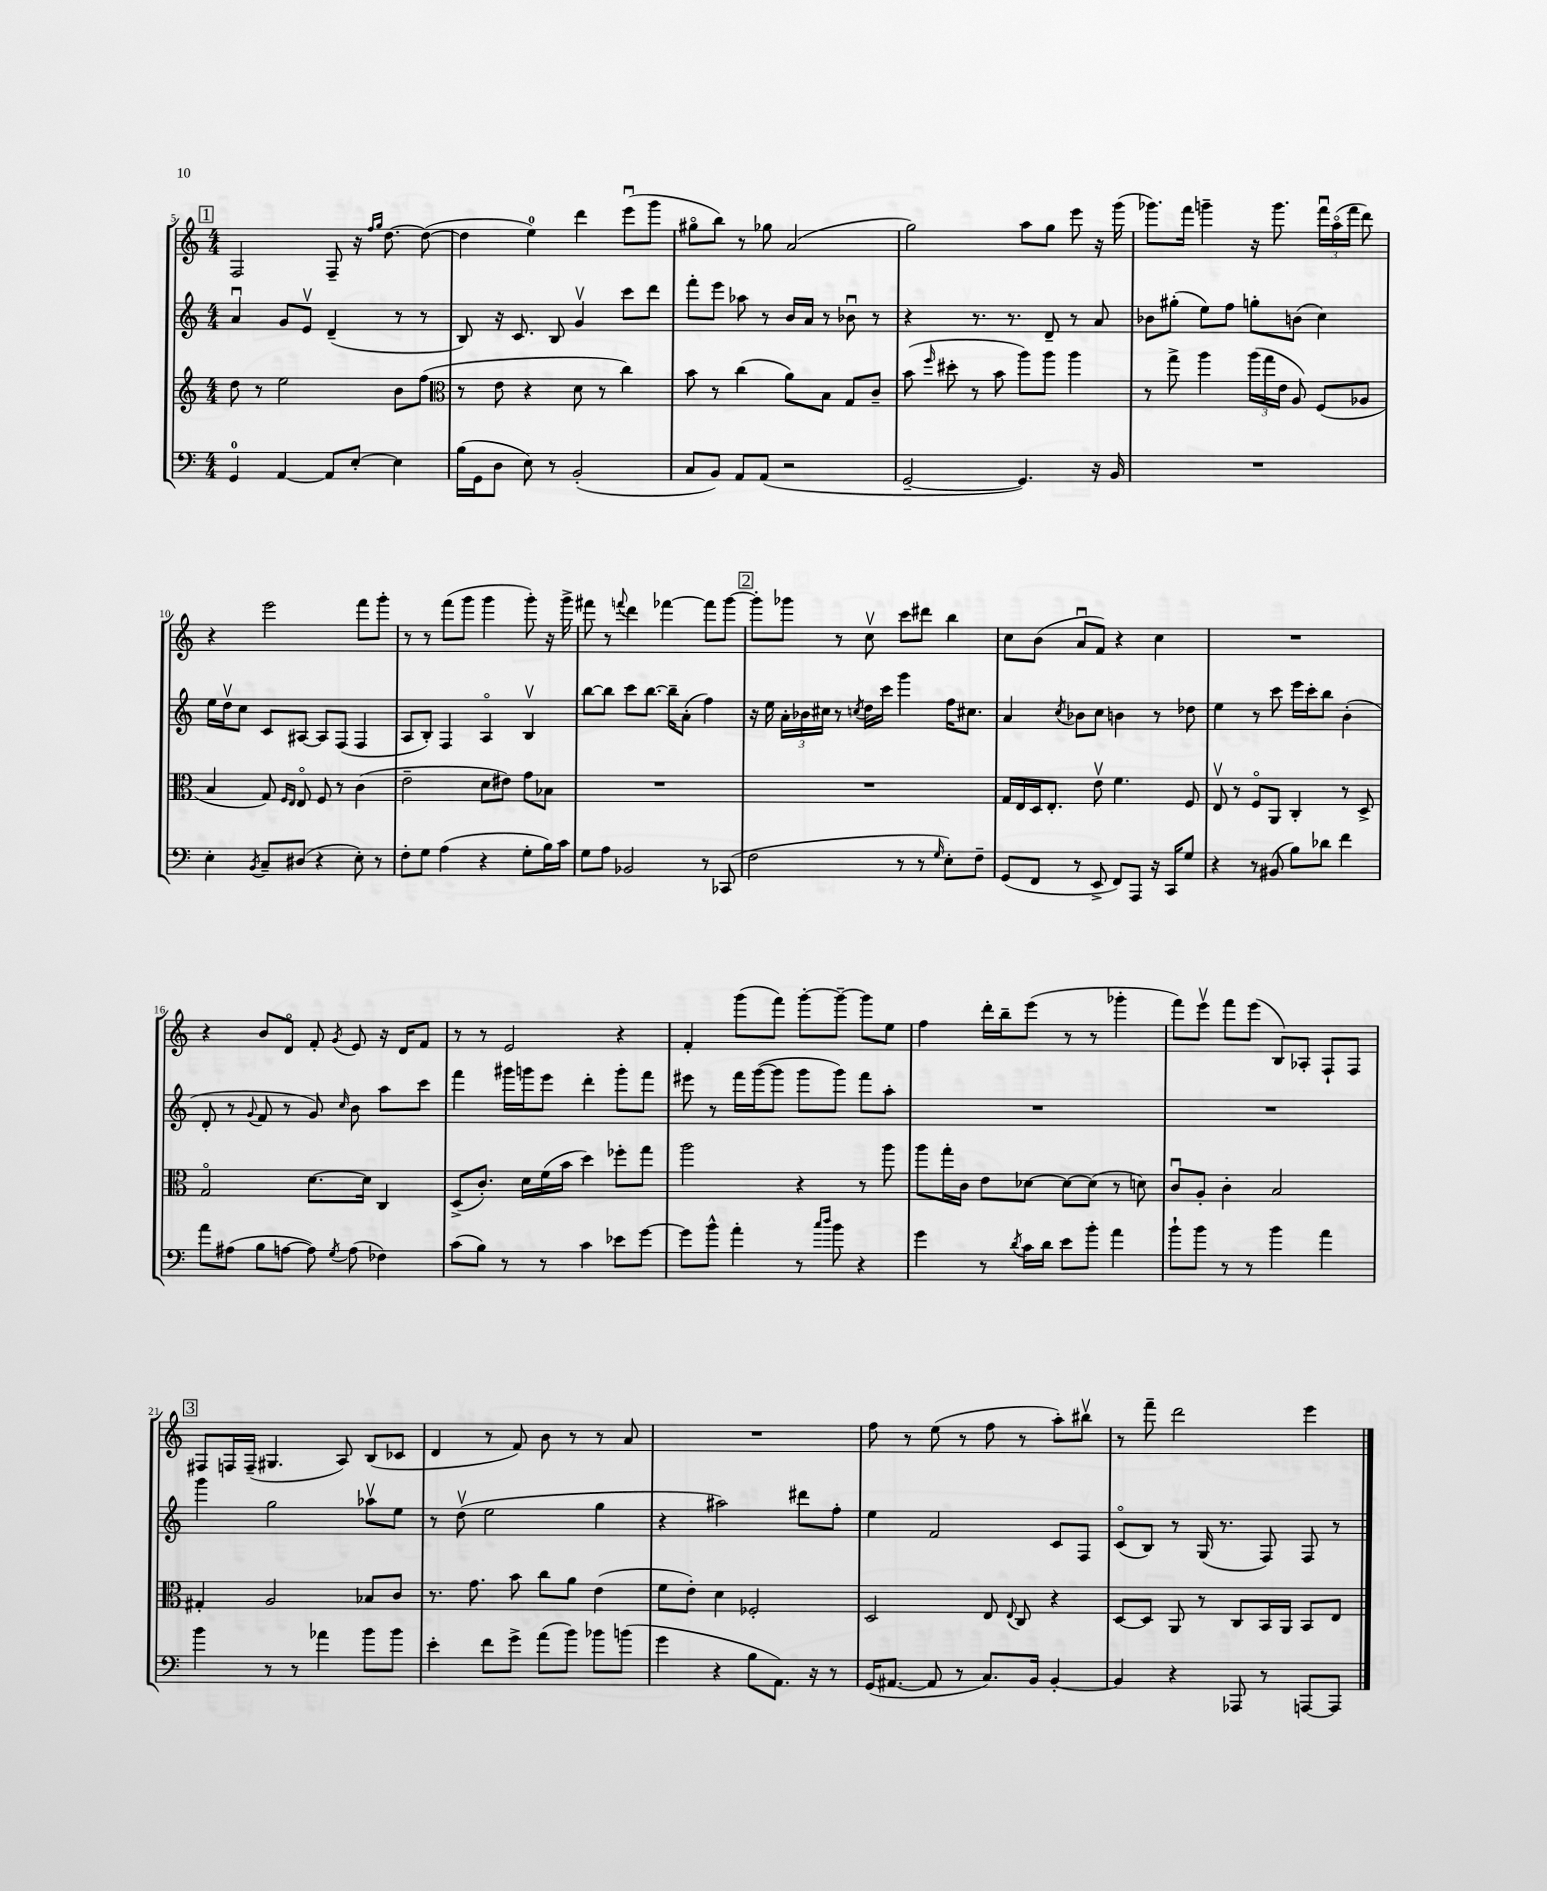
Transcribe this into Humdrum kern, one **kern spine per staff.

**kern	**kern	**kern	**kern
*staff4	*staff3	*staff2	*staff1
*clefF4	*clefG2	*clefG2	*clefG2
*k[]	*k[]	*k[]	*k[]
*M4/4	*M4/4	*M4/4	*M4/4
4GG	8dd	4au	2F
.	8r	.	.
[4AA	2ee	8g	.
.	.	8ev	.
8AA]	.	(4d~	8F~
[8E'	.	.	16r
.	.	.	16qqff
.	.	.	16qqgg
.	.	.	[8.dd
4E]	8b	8r	.
.	(8ff	8r	(8dd_
=	=	=	=
*	*clefC3	*	*
(16B	8r	8B)	4dd]
16GG	.	.	.
8D	8e	16r	.
.	.	8.c	.
8E)	4r	.	4ee)
8r	.	8B	.
(2BB'	8d	4gv	4ddd
.	8r	.	.
.	4cc)	8ccc	(8eeeu
.	.	8ddd	8ggg
=	=	=	=
8C	8b	8fff'	8gg#o
8BB)	8r	8eee	8bb)
8AA	(4cc	8aa-	8r
(8AA	.	8r	8gg-
2r	8a)	16b	(2a
.	.	16a	.
.	8B	8r	.
.	8G	8b-u	.
.	8c~	8r	.
=	=	=	=
[2GG~	(8b	4r	2gg)
.	16qqff	.	.
.	8dd#'	.	.
.	8r	8.r	.
.	8b	.	.
.	.	8.r	.
4.GG])	8aa)	.	8aa
.	8aa	8d~	8gg
.	4aa	8r	8eee
16r	.	8a	16r
16BB	.	.	(16ggg
=	=	=	=
1r	8r	8b-	8.ggg-)
.	8gg^	(8gg#'	.
.	.	.	16fff
.	4aa	8ee)	4ggg~
.	.	8ff	.
.	(24aa	8gg'	16r
.	24gg	.	.
.	.	.	8.ggg
.	24e	.	.
.	8A)	(8b	.
.	(8F	4cc)	24fffu
.	.	.	(24aao
.	.	.	24fff
.	8A-	.	8ddd)
=	=	=	=
4E'	4B	16ee	4r
.	.	16ddv	.
.	.	8cc	.
8qBB	.	.	.
8C~	8G)	8c	2eee
.	16qqF	.	.
.	16qqE	.	.
(8D#	8Eo	[8A#	.
4r	8F	8A#]	.
.	8r	(8F	.
8E')	(4c	4F	8fff
8r	.	.	8ggg'
=	=	=	=
8F'	2e~	8A	8r
8G	.	8B')	8r
(4A	.	4F	(8fff
.	.	.	8ggg
4r	8d	4Ao	4ggg
.	8e#)	.	.
8G'	8g	4Bv	8ggg')
16B)	8B-	.	16r
16c	.	.	16ggg^
=	=	=	=
8G	1r	[8bb	8fff#
8A	.	8bb]	8r
.	.	.	8qqfff
2BB-	.	8ccc	4ddd
.	.	[8.bb	.
.	.	.	[4fff-
.	.	16bb~]	.
.	.	(8a'	.
8r	.	4ff)	8fff-]
(8CC-	.	.	[8ggg
=	=	=	=
2F	1r	16r	8ggg']
.	.	16ee	.
.	.	24a'	8ggg-
.	.	24b-	.
.	.	24cc#	.
.	.	8r	8r
.	.	8qcc	.
.	.	16dd	8ccv
.	.	16ccc	.
8r	.	4ggg	8ccc
8r	.	.	8ddd#
16qqG	.	.	.
8E')	.	16ff	4bb
.	.	8.cc#	.
8F~	.	.	.
=	=	=	=
(8GG	16G	4a	8cc
.	16E	.	.
8FF	16D	.	(8b
.	8.E'	.	.
.	.	8qcc	.
8r	.	8b-	8au
8EE^	8ev	8cc	8f)
8FF)	4.f	4b	4r
8AAA	.	.	.
16r	.	8r	4cc
16CC	.	.	.
8G	8F	8dd-	.
=	=	=	=
4r	8Ev	4ee	1r
.	8r	.	.
8r	8Fo	8r	.
(8BB#	8AA	8ccc	.
8B)	4C'	16eee	.
.	.	16ccc'	.
8d-	.	8bb	.
4f	8r	(4b'	.
.	8D^	.	.
=	=	=	=
8a	2Go	8d'	4r
(8A#	.	8r	.
.	.	8qqg	.
8B	.	8f	8b
[8A	.	8r	8do
8A])	[8.d	8g)	8f'
8qG	.	16qqcc	8qg
(8A	.	8b	8e
.	16d]	.	.
4F-)	4C	8aa	16r
.	.	.	16d
.	.	8ccc	8f
=	=	=	=
(8c	(8D^	4fff	8r
8B)	8.c')	.	8r
8r	.	16ggg#	2e
.	16d	16ggg	.
8r	(16f	8eee	.
.	16b	.	.
4c	4dd)	4ddd'	.
8e-	8ff-'	8ggg'	4r
[8g	8gg	8fff	.
=	=	=	=
8g]	2aa	8eee#	4f'
8b^^	.	8r	.
4a'	.	16fff	(8ggg
.	.	([16ggg	.
.	.	8ggg]	8fff)
8r	4r	8ggg	[8ggg'
16qqcc	.	.	.
16qqdd	.	.	.
8b	.	8ggg)	8ggg~_
4r	8r	8fff	8ggg]
.	8aa	8aa'	8ee
=	=	=	=
4g	8aa	1r	4ff
.	16gg'	.	.
.	16c	.	.
8r	8e	.	16ddd'
.	.	.	16bb~
8qd	.	.	.
16c	[8d-	.	(8eee
16d	.	.	.
8e	8d-_	.	8r
8b'	(8d-]	.	8r
4a	8r	.	4ggg-'
.	8d)	.	.
=	=	=	=
8b`	8cu	1r	8fff)
8b	8A'	.	8eeev
8r	4c'	.	8fff
8r	.	.	(8eee
4b	2B	.	8B)
.	.	.	8A-'
4a	.	.	8F`
.	.	.	8F
=	=	=	=
4b	4G#'	4ggg	8F#
.	.	.	16F
.	.	.	(16F~
8r	2A	2gg	4.G#
8r	.	.	.
4a-	.	.	.
.	.	.	8A)
8b	8B-	8aa-v	(8B
8b	8c	8ee	8c-
=	=	=	=
4e'	8.r	8r	4d
.	.	(8ddv	.
.	8.g	.	.
8f	.	2ee	8r
8g^	8b	.	8f)
(8a	8cc	.	8b
8b)	8a	.	8r
8b-	(4e	4gg	8r
(8b	.	.	8a
=	=	=	=
4g	8f	4r	1r
.	8e')	.	.
4r	4d	2aa#)	.
8B	2F-'	.	.
8.AA)	.	.	.
.	.	8ddd#	.
16r	.	.	.
8r	.	8ff'	.
=	=	=	=
(16GG	2D	4ee	8ff
[8.AA#	.	.	.
.	.	.	8r
8AA#]	.	2f	(8ee
8r	.	.	8r
8.C)	8E	.	8ff
.	8qqE	.	.
.	8C	.	8r
16BB	.	.	.
[4BB'	4r	8c	8aa')
.	.	8F	8bb#v
=	=	=	=
4BB]	[8D	(8co	8r
.	8D]	8B)	8fff~
4r	8AA	8r	2ddd
.	8r	(16G	.
.	.	8.r	.
8AAA-	8C	.	.
8r	16BB	8F)	.
.	16AA	.	.
[8AAA	8BB	8F	4eee
8AAA]	8E	8r	.
==	==	==	==
*-	*-	*-	*-
